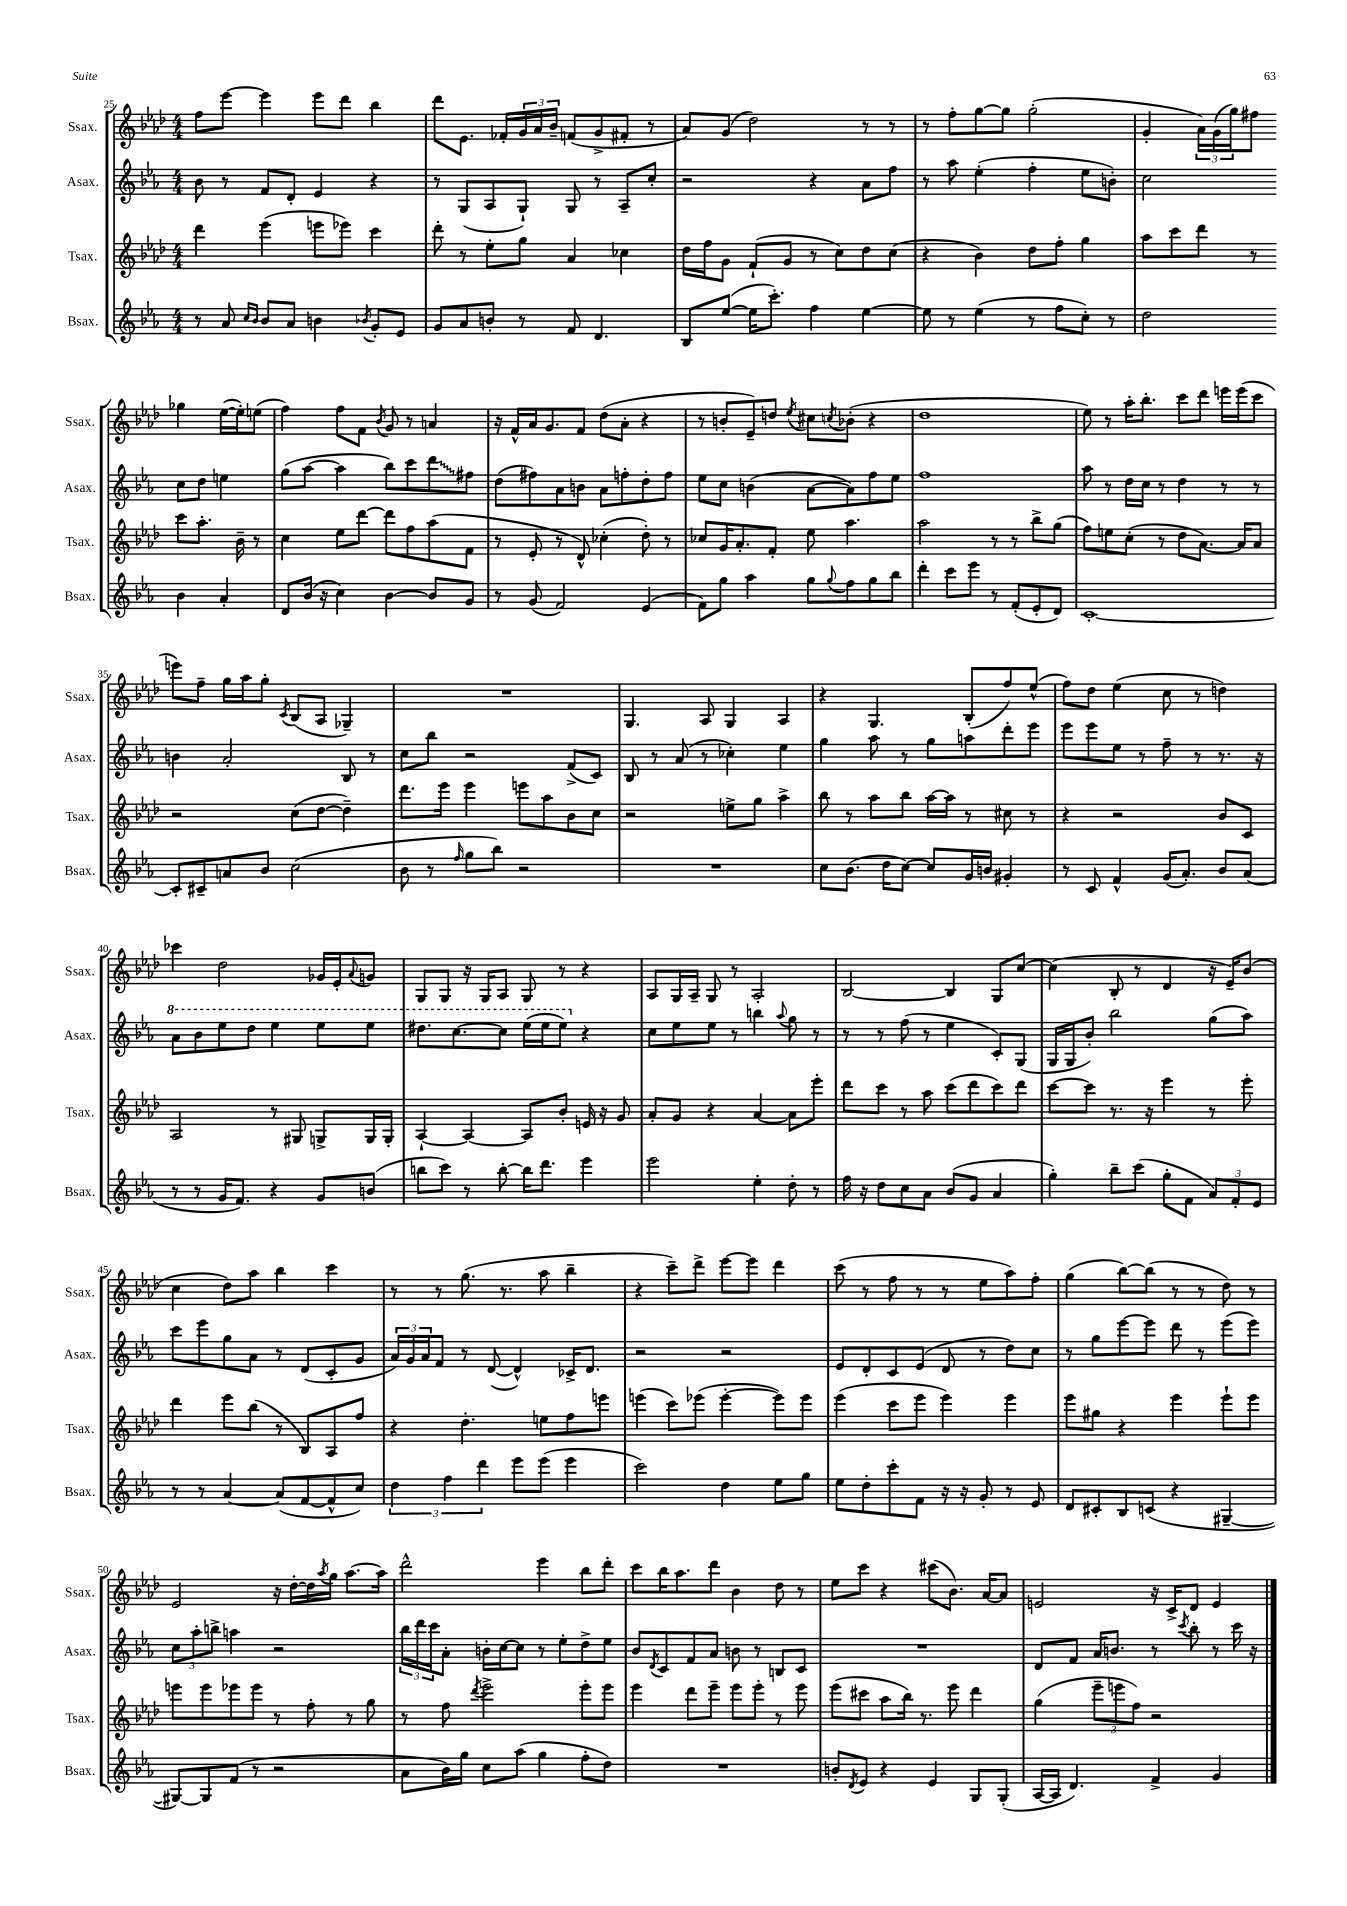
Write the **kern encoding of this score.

**kern	**kern	**kern	**kern
*staff4	*staff3	*staff2	*staff1
*clefG2	*clefG2	*clefG2	*clefG2
*k[b-e-a-]	*k[b-e-a-d-]	*k[b-e-a-]	*k[b-e-a-d-]
*M4/4	*M4/4	*M4/4	*M4/4
8r	4ddd-	8b-	8ff
8a-	.	8r	[8eee-
16qqcc	.	.	.
16qqb-	.	.	.
8b-	(4eee-	8f	4eee-]
8a-	.	8d'	.
4b	8eee	4e-	8eee-
.	8eee-)	.	8ddd-
8qb-	.	.	.
8g'	4ccc	4r	4bb-
8e-	.	.	.
=	=	=	=
8g	8ddd-'	8r	8ddd-
8a-	8r	(8G	8.e-
8b'	8ee-'	8A-	.
.	.	.	16f-'
8r	8gg	8G`)	24g
.	.	.	24a-
.	.	.	24b-~
8f	4a-	8G	(8f
4.d	.	8r	8g^
.	4cc-	8A-~	8f#'
.	.	8cc'	8r
=	=	=	=
8B-	16dd-	2r	8a-)
.	16ff	.	.
([8ee-	8g	.	(8g
16ee-]	(8f`	.	2dd-)
8.ccc')	.	.	.
.	8g	.	.
4ff	8r	4r	.
.	8cc)	.	.
[4ee-	8dd-	8a-	8r
.	(8cc	8ff	8r
=	=	=	=
8ee-]	4r	8r	8r
8r	.	8aa-	8ff'
(4ee-	4b-)	(4ee-'	[8gg
.	.	.	8gg]
8r	8dd-	4ff'	(2gg'
8ff	8ff'	.	.
8cc')	4gg	8ee-	.
8r	.	8b')	.
=	=	=	=
2dd	8aa-	2cc	4g'
.	8ccc	.	.
.	8ddd-	.	24a-)
.	.	.	(24g
.	.	.	24gg)
.	8r	.	8ff#
4b-	8ccc	8cc	4gg-
.	8.aa-'	8dd	.
4a-'	.	4ee	([16ee-
.	16b-~	.	16ee-'])
.	8r	.	(8ee
=	=	=	=
8d	4cc	(8gg	4ff)
(16b-	.	[8aa-	.
16r	.	.	.
4cc)	8ee-	4aa-]	8ff
.	[8ddd-	.	8f
.	.	.	8qb-
[4b-	8ddd-]	8bb-)	8g
.	8ff	8ccc	8r
8b-]	(8aa-	8ddd	4a
8g	8f	8ff#	.
=	=	=	=
8r	8r	(8dd	16r
.	.	.	16f^^
(8g	8e-'	8ff#)	16a-
.	.	.	8.g
2f)	8r	8a-	.
.	8d-^^)	8b	8f
.	(4cc-'	8a-	(8dd-
.	.	8ff'	8a-'
(4e-	8dd-')	8dd'	4r
.	8r	8ff	.
=	=	=	=
8f)	8cc-	8ee-	8r
8gg	16g	8cc	8b'
.	8.a-'	.	.
4aa-	.	(4b	8e-~)
.	8f'	.	8dd
.	.	.	8qee-
8gg	8ee-	[8a-	8cc#
8qqgg	.	.	8qcc
8ff	4.aa-	8a-])	(8b-'
8gg	.	8ff	4r
8bb-	.	8ee-	.
=	=	=	=
4ddd'	2aa-	1ff	1dd-
8ccc	.	.	.
8eee-	.	.	.
8r	8r	.	.
(8f'	8r	.	.
8e-'	8bb-^	.	.
8d)	(8gg	.	.
=	=	=	=
[1c'	8ff)	8aa-	8ee-)
.	8ee	8r	8r
.	(8cc'	16dd	16aa-'
.	.	16cc	8.bb-'
.	8r	8r	.
.	8dd-	4dd	8ccc
.	[8.a-)	.	8ddd-
.	.	8r	16eee
.	16a-]	.	(16eee
.	8a-	8r	8ccc
=	=	=	=
8c']	2r	4b	8eee)
8c#~	.	.	8ff~
8a	.	2a-'	16gg
.	.	.	16aa-
8b-	.	.	8gg'
.	.	.	8qc
(2cc	(8cc	.	(8B-
.	[8dd-	.	8A-
.	4dd-~])	8B-	4G-~)
.	.	8r	.
=	=	=	=
8b-	8.ddd-	8cc	1r
8r	.	8bb-	.
.	16eee-	.	.
16qqff	.	.	.
8gg	4eee-	2r	.
8bb-)	.	.	.
2r	8eee	.	.
.	8aa-	.	.
.	8b-	(8f^	.
.	8cc	8c)	.
=	=	=	=
1r	2r	8B-	4.G
.	.	8r	.
.	.	(8a-	.
.	.	8r	8A-
.	8ee^	4cc-')	4G
.	8gg	.	.
.	4aa-^	4ee-	4A-
=	=	=	=
8cc	8bb-	4gg	4r
(8.b-	8r	.	.
.	8aa-	8aa-	4.G
16dd	.	.	.
[8cc)	8bb-	8r	.
8cc]	[16aa-	8gg	.
.	16aa-]	.	.
16g	8r	8aa	(8B-'
16b	.	.	.
4g#'	8cc#	8ddd'	8ff)
.	8r	8eee-	(8ee-^^
=	=	=	=
8r	4r	8eee-	8ff)
8c	.	8eee-	8dd-
4f^^	2r	8ee-	(4ee-
.	.	8r	.
(16g	.	8ff~	8cc
8.a-')	.	.	.
.	.	8r	8r
8b-	8b-	8.r	4dd)
(8a-	8c	.	.
.	.	16r	.
=	=	=	=
8r	2A-	8aa-	4ccc-
8r	.	8bb-	.
16g	.	8eee-	2dd-
8.f)	.	.	.
.	.	8ddd	.
4r	8r	4eee-	.
.	8G#	.	.
8g	8G^	8eee-	16g-
.	.	.	16e-'
.	.	.	8qqa-
(8b	16G	8eee-	8g
.	16G'	.	.
=	=	=	=
8bb	[4A-`	8.ddd#	8G
8ccc)	.	.	8G
.	.	[8.ccc	.
8r	4A-_	.	16r
.	.	.	16G
[8bb'	.	8ccc]	8A-
16bb]	8A-]	(16eee-	8G
8.ddd	.	16eee-	.
.	8b-'	8eee-)	8r
4eee-	16e	4r	4r
.	16r	.	.
.	8g	.	.
=	=	=	=
2eee-	8a-'	8cc	8A-
.	8g	8ee-	16G
.	.	.	16A-~
.	4r	8ee-	8G
.	.	8r	8r
4ee-'	[4a-	4bb	2A-'
.	.	8qqaa-	.
8dd'	8a-]	8gg	.
8r	8eee-'	8r	.
=	=	=	=
16ff	8ddd-	8r	[2B-
16r	.	.	.
8dd	8ccc	8r	.
8cc	8r	(8ff	.
8a-	8aa-	8r	.
(8b-	(8ccc	4ee-	4B-]
8g	8ddd-	.	.
4a-	8ccc)	8c')	8G
.	8ddd-	(8G	[8cc
=	=	=	=
4gg')	[8ccc	16G	(4cc]
.	.	16G	.
.	8ccc]	8b-')	.
8bb-~	8.r	2bb-	8B-'
(8ccc	.	.	8r
.	16r	.	.
8gg'	4eee-	.	4d-
8f	.	.	.
12a-)	8r	(8gg	16r
.	.	.	16e-~)
12f'	.	.	.
.	8eee-'	8aa-)	(8b-
12e-	.	.	.
=	=	=	=
8r	4ddd-	8ccc	4cc
8r	.	8eee-	.
[4a-	8eee-	8gg	8dd-)
.	(8bb-	8a-	8aa-
(8a-]	8r	8r	4bb-
[8f	8B-)	(8d	.
8f^^]	8A-	8c'	4ccc
8cc)	8ff	8g	.
=	=	=	=
6dd	4r	24a-)	8r
.	.	24g	.
.	.	24a-	.
.	.	8f	8r
6ff	.	.	.
.	4.dd-'	8r	(8.gg
6ddd	.	.	.
.	.	([8d	.
.	.	.	8.r
8eee-	.	4d^^])	.
(8eee-	8ee	.	8aa-
4eee-	8ff	16c-^	4bb-~
.	.	8.d	.
.	8eee	.	.
=	=	=	=
2ccc)	(4eee	2r	4r
.	8ccc)	.	8ccc~)
.	(8eee-	.	8ddd-^
4dd	[4eee-'	2r	[8eee-
.	.	.	8eee-]
8ee-	8eee-])	.	4ddd-
8gg	8eee-	.	.
=	=	=	=
8ee-	(4eee-	8e-	(8ccc
8dd'	.	8d'	8r
8ccc'	8ccc	8c	8ff
8f	8eee-	(8e-	8r
16r	4eee-)	8d	8r
16r	.	.	.
8g'	.	8r	8ee-
8r	4eee-	8dd)	8aa-)
8e-	.	8cc	8ff'
=	=	=	=
8d	8eee-	8r	(4gg
8c#'	8gg#	8gg	.
8B-	4r	[8eee-	[8bb-)
(8c	.	8eee-]	(8bb-]
4r	4eee-	8ddd	8r
.	.	8r	8r
[4G#~	8eee-`	(8eee-	8dd-)
.	8eee-	8eee-)	8r
=	=	=	=
8G#_)	8eee	12cc	2e-
.	.	12aa-'	.
8G#]	8eee	.	.
.	.	12bb^	.
(8f	8eee-	4aa	.
8r	8eee-	.	.
2r	8r	2r	16r
.	.	.	[16dd-'
.	8ff'	.	16dd-]
.	.	.	8qaa-
.	.	.	16gg
.	8r	.	[8.aa-
.	8gg	.	.
.	.	.	16aa-]
=	=	=	=
8a-	8r	24bb-	2ddd-^^
.	.	24ddd	.
.	.	24ccc	.
16b-)	8ff	8a-'	.
16gg	.	.	.
.	8qddd-	.	.
8cc	2eee-^	16b'	.
.	.	[16cc	.
(8aa-	.	8cc]	.
4gg	.	8r	4eee-
.	.	8ee-'	.
8ff'	8eee-'	8dd^	8bb-
8dd)	8eee-	8ee-	8ddd-'
=	=	=	=
1r	4eee-	8b-	8ccc
.	.	8qd	.
.	.	8c	16bb-
.	.	.	8.aa-
.	8ddd-	8f	.
.	8eee-~	8a-	8ddd-
.	8eee-	8b	4b-
.	8eee-'	8r	.
.	8r	8B	8dd-
.	8eee-	8c	8r
=	=	=	=
8b'	(8eee-	1r	8ee-
8qd	.	.	.
8e-	8ccc#	.	8ccc
4r	8aa-	.	4r
.	16bb-)	.	.
.	8.r	.	.
4e-	.	.	(8ccc#
.	8eee-	.	8.b-)
8G	4ddd-	.	.
.	.	.	[16a-
(8G'	.	.	8a-]
=	=	=	=
[16A-	(4gg	8d	2e
16A-]	.	.	.
4.d)	.	8f	.
.	12eee-~	16a-	.
.	.	8.b	.
.	12eee	.	.
.	12ff)	.	.
4f^	2r	8r	16r
.	.	.	16c^
.	.	8qccc	.
.	.	8bb-'	8d-
4g	.	8r	4e
.	.	16ccc	.
.	.	16r	.
==	==	==	==
*-	*-	*-	*-
